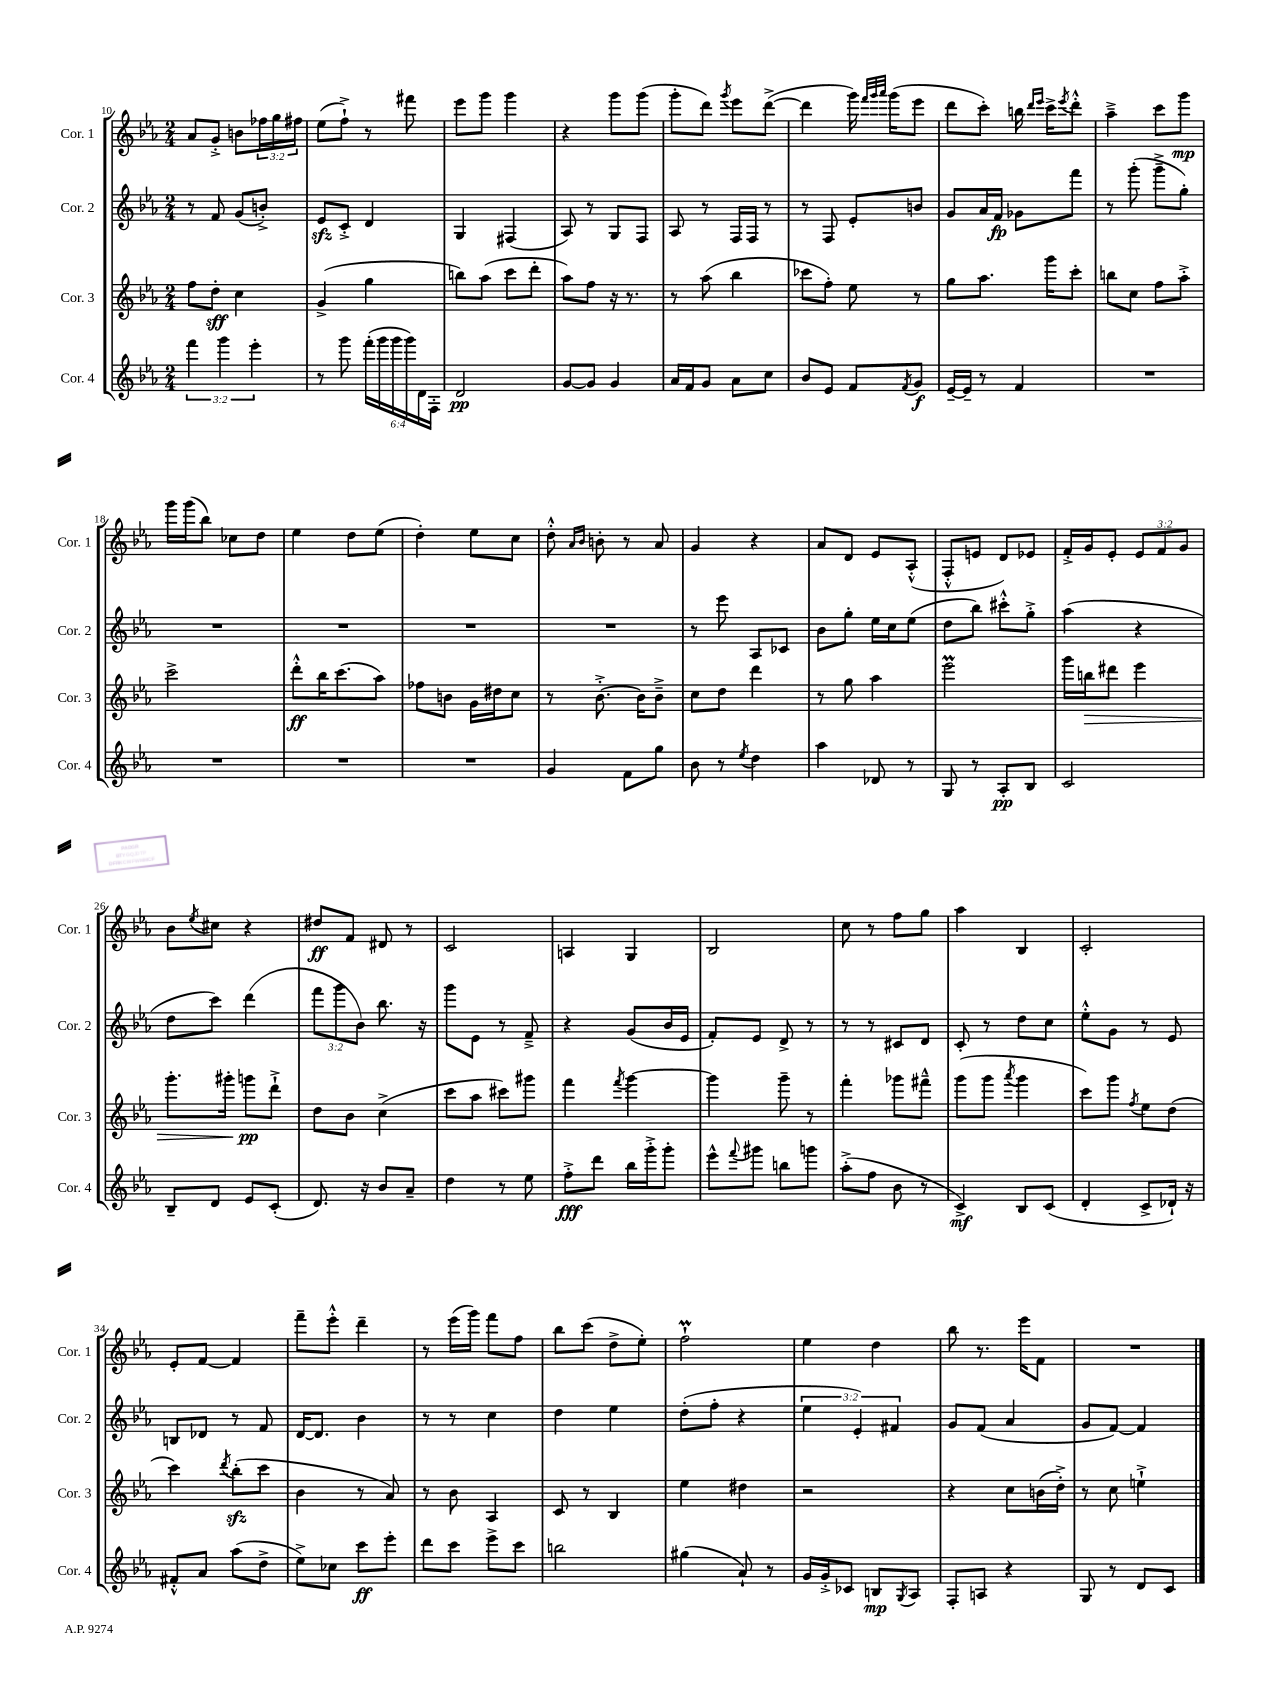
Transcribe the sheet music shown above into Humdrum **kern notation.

**kern	**kern	**kern	**kern
*staff4	*staff3	*staff2	*staff1
*clefG2	*clefG2	*clefG2	*clefG2
*k[b-e-a-]	*k[b-e-a-]	*k[b-e-a-]	*k[b-e-a-]
*M2/4	*M2/4	*M2/4	*M2/4
6fff	8ff	8r	8a-
.	8dd'	8f	8g'^
6ggg	.	.	.
.	4cc	(8g	8b
6eee-'	.	.	.
.	.	8b'^)	24ff-
.	.	.	24gg
.	.	.	24ff#
=	=	=	=
8r	(4g^	8e-	(8ee-
8ggg	.	8c'^	8ff`^)
(24fff'	4gg	4d	8r
24ggg	.	.	.
24ggg	.	.	.
24ggg)	.	.	8fff#
24d	.	.	.
24F'	.	.	.
=	=	=	=
2d	8bb)	4G	8eee-
.	(8aa-	.	8ggg
.	8ccc	(4F#	4ggg
.	8ddd'	.	.
=	=	=	=
[8g	8aa-)	8A-)	4r
8g]	8ff	8r	.
4g	16r	8G	8ggg
.	8.r	.	.
.	.	8F	(8ggg
=	=	=	=
16a-	8r	8A-	8ggg'
16f	.	.	.
8g	(8aa-	8r	8ddd)
.	.	.	8qggg
8a-	4bb-	16F	8eee-
.	.	16F	.
8cc	.	8r	([8ddd^
=	=	=	=
8b-	8ccc-	8r	4ddd]
8e-	8ff')	8F	.
8f	8ee-	8e-'	16ggg)
.	.	.	32qqfff
.	.	.	32qqggg
.	.	.	32qqaaa-
.	.	.	(16ggg
8qf	.	.	.
8g	8r	8b	8eee-
=	=	=	=
[16e-~	8gg	8g	8ddd
16e-~]	.	.	.
8r	8.aa-	16a-	8ccc')
.	.	16f	.
4f	.	8g-	16bb
.	.	.	16qqddd
.	.	.	16qqeee-
.	16ggg	.	16ccc^
.	.	.	8qeee-
.	8ccc'	8fff	8ddd'^^
=	=	=	=
2r	8bb	8r	4aa-~^
.	8cc	(8ggg'	.
.	8ff	8ggg~^	8ccc
.	8aa-'^	8gg')	8ggg
=	=	=	=
2r	2ccc^	2r	16ggg
.	.	.	(16ggg
.	.	.	8bb-)
.	.	.	8cc-
.	.	.	8dd
=	=	=	=
2r	8ddd'^^	2r	4ee-
.	16bb-	.	.
.	(8.ccc	.	.
.	.	.	8dd
.	8aa-)	.	(8ee-
=	=	=	=
2r	8ff-	2r	4dd')
.	8b	.	.
.	16g	.	8ee-
.	16dd#	.	.
.	8cc	.	8cc
=	=	=	=
4g	8r	2r	8dd'^^
.	.	.	16qqa-
.	.	.	16qqb-
.	[8.b-'^	.	8b'
8f	.	.	8r
.	16b-]	.	.
8gg	8b-~^	.	8a-
=	=	=	=
8b-	8cc	8r	4g
8r	8dd	8eee-	.
8qee-	.	.	.
4dd	4ddd	8A-	4r
.	.	8c-	.
=	=	=	=
4aa-	8r	8b-	8a-
.	8gg	8gg'	8d
8d-	4aa-	16ee-	8e-
.	.	16cc	.
8r	.	(8ee-	(8A-'^^
=	=	=	=
8G	2eee-	8dd	8F'^^
8r	.	8bb-)	8e
8A-'	.	8ccc#'^^	8d)
8B-	.	8gg'^	8e-
=	=	=	=
2c	16ggg	(4aa-	16f'^
.	16bb	.	16g
.	8ddd#	.	8e-'
.	4eee-	4r	12e-
.	.	.	12f
.	.	.	12g
=	=	=	=
8B-~	8.ggg'	8dd	8b-
.	.	.	8qee-
8d	.	8ccc)	8cc#
.	16ggg#'	.	.
8e-	8ggg	(4ddd	4r
(8c'	8ddd`^	.	.
=	=	=	=
8.d)	8dd	12fff	8dd#
.	.	12ggg	.
.	8b-	.	8f
.	.	12b-)	.
16r	.	.	.
8b-	(4cc^	8.bb-	8d#
8a-~	.	.	8r
.	.	16r	.
=	=	=	=
4dd	8ccc	8ggg	2c
.	8aa-	8e-	.
8r	8ccc#)	8r	.
8ee-	8ggg#	8f~^	.
=	=	=	=
8ff'^	4fff	4r	4A
8ddd	.	.	.
.	8qfff	.	.
16bb-	[4ggg	(8g	4G
16ggg'^	.	.	.
8ggg'	.	16b-	.
.	.	16e-	.
=	=	=	=
8eee-^^	4ggg]	8f')	2B-
8qqfff	.	.	.
8ggg#	.	8e-	.
8bb	8ggg~	8d^	.
8ggg	8r	8r	.
=	=	=	=
(8aa-'^	4fff'	8r	8cc
8ff	.	8r	8r
8b-	8ggg-	8c#	8ff
8r	8fff#~^^	8d	8gg
=	=	=	=
4c^)	(8ggg	8c'	4aa-
.	8ggg	8r	.
.	8qaaa-	.	.
8B-	4ggg	8dd	4B-
(8c	.	8cc	.
=	=	=	=
4d'	8ccc)	8ee-'^^	2c'
.	8ggg	8g	.
.	8qff	.	.
8c^	8ee-	8r	.
16d-`)	(8dd	8e-	.
16r	.	.	.
=	=	=	=
8f#'^^	4ccc)	8B	8e-'
8a-	.	8d-	[8f
.	8qddd	.	.
(8aa-	(8bb-'	8r	4f]
8dd^	8ccc	8f	.
=	=	=	=
8ee-^)	4b-	[16d	8fff~
.	.	8.d]	.
8cc-	.	.	8eee-'^^
8ccc	8r	4b-	4ddd~
8eee-'	8a-)	.	.
=	=	=	=
8ddd	8r	8r	8r
8ccc	8b-	8r	(16eee-
.	.	.	16ggg)
8eee-^	4A-	4cc	8fff
8ccc	.	.	8ff
=	=	=	=
2bb	8c	4dd	8bb-
.	8r	.	(8ccc
.	4B-	4ee-	8dd^
.	.	.	8ee-')
=	=	=	=
(4gg#	4ee-	(8dd'	2ff`
.	.	8ff'	.
8a-`)	4dd#	4r	.
8r	.	.	.
=	=	=	=
16g	2r	6ee-	4ee-
16g'^	.	.	.
8c-	.	.	.
.	.	6e-')	.
8B	.	.	4dd
.	.	6f#	.
8qG	.	.	.
8A-	.	.	.
=	=	=	=
8F'	4r	8g	8bb-
8A	.	(8f	8.r
4r	8cc	4a-	.
.	.	.	16eee-
.	(16b	.	8f
.	16dd'^)	.	.
=	=	=	=
8G	8r	8g	2r
8r	8cc	[8f)	.
8d	4ee`^	4f]	.
8c	.	.	.
==	==	==	==
*-	*-	*-	*-
